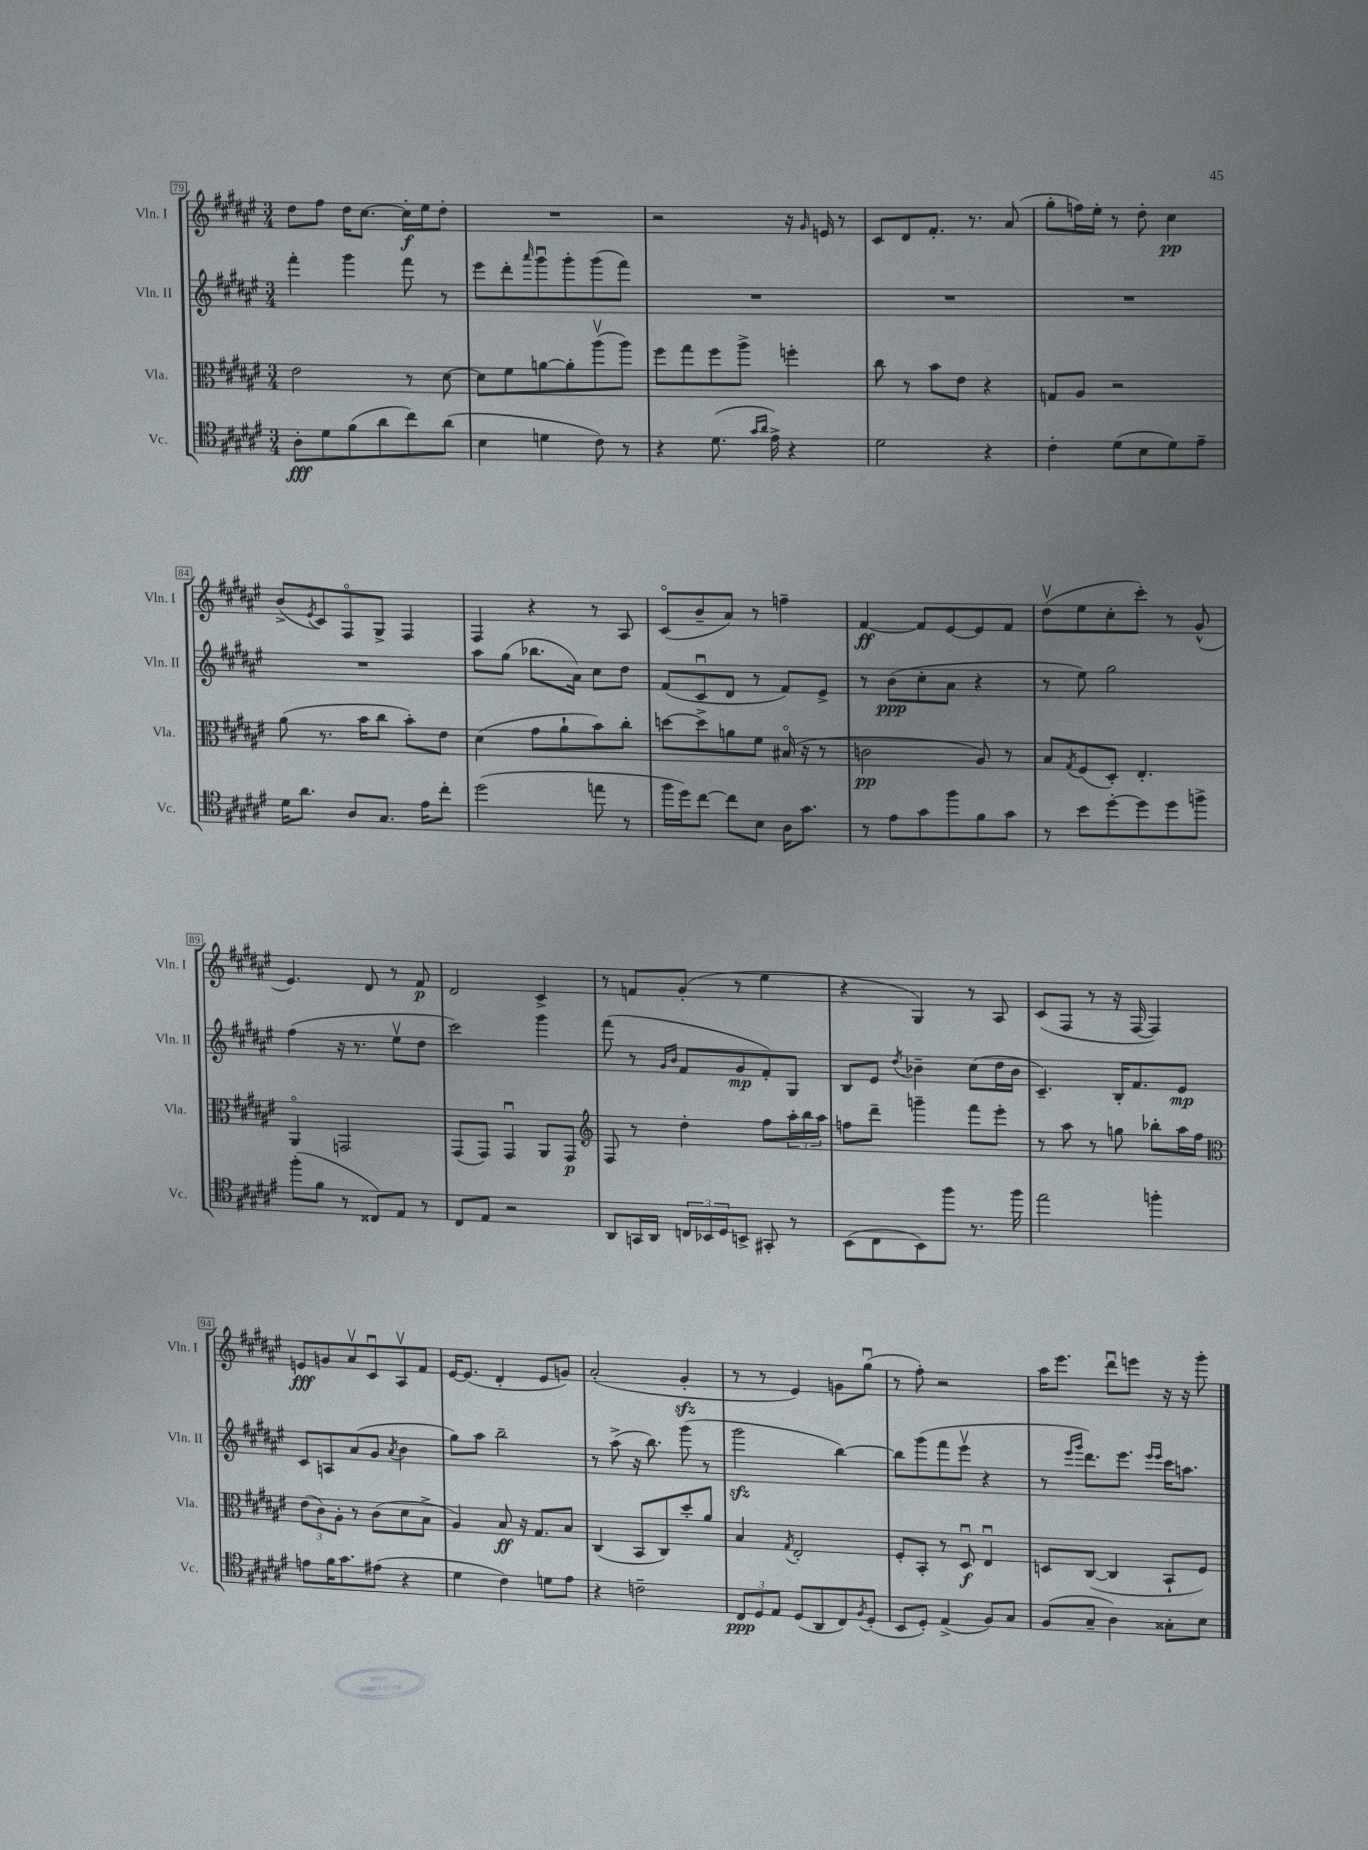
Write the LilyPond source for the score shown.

<<
\new StaffGroup <<
\new Staff = "s0" \with { instrumentName = "Vln. I" shortInstrumentName = "Vln. I" } {
    \clef treble \key fis \major \numericTimeSignature \time 3/4
    dis''8 fis''8 dis''16 cis''8.~ cis''16-.\f eis''16 dis''8-. |
    R2. |
    r2 r16 \grace { gis'16 } e'16 r8 |
    cis'8 dis'8 fis'8.-. r8. ais'8( |
    gis''8-. f''16) eis''16-. r8 dis''8-. cis''4\pp |
    b'8->( \acciaccatura { eis'8 } cis'8) fis8\flageolet gis8-> fis4 |
    fis4 r4 r8 ais8 |
    cis'8\flageolet( b'8-- ais'8) r8 f''4-- |
    fis'4~\ff fis'8 eis'8~ eis'8 fis'8 |
    dis''8\upbow( eis''8 cis''8-. cis'''8-.) r8 gis'8-^( |
    eis'4.) dis'8 r8 fis'8\p |
    dis'2 cis'4-> |
    r8 f'8 gis'8-.( r8 eis''4 |
    r4 gis4) r8 ais8 |
    cis'8( fis8 r8 r16 fis16~ fis4) |
    e'8\fff g'8 ais'8\upbow cis'8\downbow ais8\upbow fis'8 |
    eis'16~ eis'8.( dis'4-. eis'8 g'8) |
    ais'2-.( gis'4-.\sfz |
    r8 r8 eis'4) g'8 gis''8\downbow( |
    r8 fis''8-.) r2 |
    ais''16 eis'''8. dis'''8\downbow e'''8 r16 r16 gis'''8-. \bar "|." |
}
\new Staff = "s1" \with { instrumentName = "Vln. II" shortInstrumentName = "Vln. II" } {
    \clef treble \key fis \major \numericTimeSignature \time 3/4
    fis'''4-. gis'''4 fis'''8 r8 |
    eis'''8 dis'''8-. \grace { ais'''16 } gis'''8\downbow gis'''8-. gis'''8( fis'''8) |
    R2. |
    R2. |
    R2. |
    R2. |
    ais''8 gis''8( bes''8. ais'16) cis''8 dis''8 |
    fis'8( cis'8\downbow dis'8 r8 fis'8) eis'8-> |
    r8 b'8\ppp( cis''8-. ais'8 r4 |
    r8 eis''8) gis''2 |
    fis''4( r16 r8. eis''8\upbow dis''8 |
    cis'''2) gis'''4 |
    fis'''8( r8 \grace { gis'16 b'16 } fis'8 gis'8\mp fis'8-.) gis8 |
    b8 eis'8 \acciaccatura { dis''8 } bes'4-- cis''8( dis''16 bes'16 |
    cis'4.--) b16-. fis'8. eis'8\mp |
    cis'8 a8 ais'8( gis'8 \acciaccatura { ais'8 } b'4 |
    gis''8) ais''8 b''2-- |
    r8 ais''8->( r16 b''8.) gis'''8( r8 |
    gis'''2\sfz b''4~) |
    b''8 gis'''8( fis'''8 eis'''8\upbow r4 |
    r8 \grace { eis'''16 gis'''16 } dis'''8.) eis'''8. \grace { eis'''16 eis'''16 } cis'''16 a''8. \bar "|." |
}
\new Staff = "s2" \with { instrumentName = "Vla." shortInstrumentName = "Vla." } {
    \clef alto \key fis \major \numericTimeSignature \time 3/4
    eis'2 r8 dis'8~ |
    dis'8 fis'8 a'8~ a'8-. ais''8\upbow( ais''8) |
    fis''8 gis''8 fis''8 ais''8-> f''4-. |
    cis''8 r8 b'8 eis'8 r4 |
    g8 ais8 r2 |
    ais'8( r8. b'16 cis''8 b'8-.) eis'8 |
    dis'4( gis'8 ais'8-! b'8) cis''8-. |
    d''8~ d''8-> a'8 fis'8 bis16\flageolet( r16 r8 |
    c'2\pp ais8) r8 |
    b8 \acciaccatura { gis8 } fis8( dis8-.) eis4.-. |
    ais,4\flageolet g,2 |
    gis,8( gis,8) gis,4\downbow ais,8 gis,8\p |
    \clef treble fis8 r8 dis''4-. fis''8 \tuplet 3/2 { ais''16-. b''16 ais''16 } |
    f''8 dis'''8-- g'''4-- fis'''8 eis'''8-. |
    r8 ais''8 r8 g''8 bes''8-. ais''16 fis''16 |
    \clef alto \tuplet 3/2 { eis'8( cis'8) ais8-. } r8 cis'8( dis'8 b8-> |
    ais4) b8\ff r16 gis8. b8 |
    cis4( b,8 cis8) dis''8-. ais'8 |
    b4 \acciaccatura { gis8 } eis2-. |
    fis8-. b,8-. r8 dis8\downbow\f eis4\downbow |
    d8 cis8~( cis4 b,8-! fis8) \bar "|." |
}
\new Staff = "s3" \with { instrumentName = "Vc." shortInstrumentName = "Vc." } {
    \clef tenor \key fis \major \numericTimeSignature \time 3/4
    ais8-.\fff dis'8 fis'8( ais'8 cis''8) ais'8( |
    b4 d'4 cis'8) r8 |
    r4 dis'8.( \grace { gis'16 ais'16 } eis'16->) r4 |
    dis'2 r4 |
    cis'4-. dis'8( b8 dis'8) eis'8-- |
    dis'16 ais'8. ais8 gis8. eis'16 cis''8-. |
    dis''2( e''8 r8 |
    fis''16 dis''16) cis''8~ cis''8 b8 ais16 gis'8. |
    r8 eis'8 gis'8 fis''8 fis'8 gis'8 |
    r8 b'8 dis''8~-. dis''8 dis''8 f''8-> |
    fis''8-.( fis'8 r8 cisis8) eis8 r8 |
    cis8 eis8 r2 |
    ais,8 g,16 ais,16 \tuplet 3/2 { c16 bes,16 dis16 } b,8-> gis,8-. r8 |
    b,8( cis8 b,8) fis''8 r8. fis''16 |
    eis''2 f''4-. |
    e'8 fis'16 gis'8. eis'8( r4 |
    dis'4 cis'4) d'8 eis'8 |
    r4 c'2-- |
    \tuplet 3/2 { cis8\ppp dis8 eis8 } dis8( ais,8 cis8) \acciaccatura { fis8 } dis8-.( |
    b,8 dis8-.) eis4->( fis8) gis8 |
    fis8( gis8-- ais4) gisis8-. b8 \bar "|." |
}
>>
>>
\layout { \context { \Score currentBarNumber = #79 \override BarNumber.stencil = #(make-stencil-boxer 0.1 0.3 ly:text-interface::print) } }
